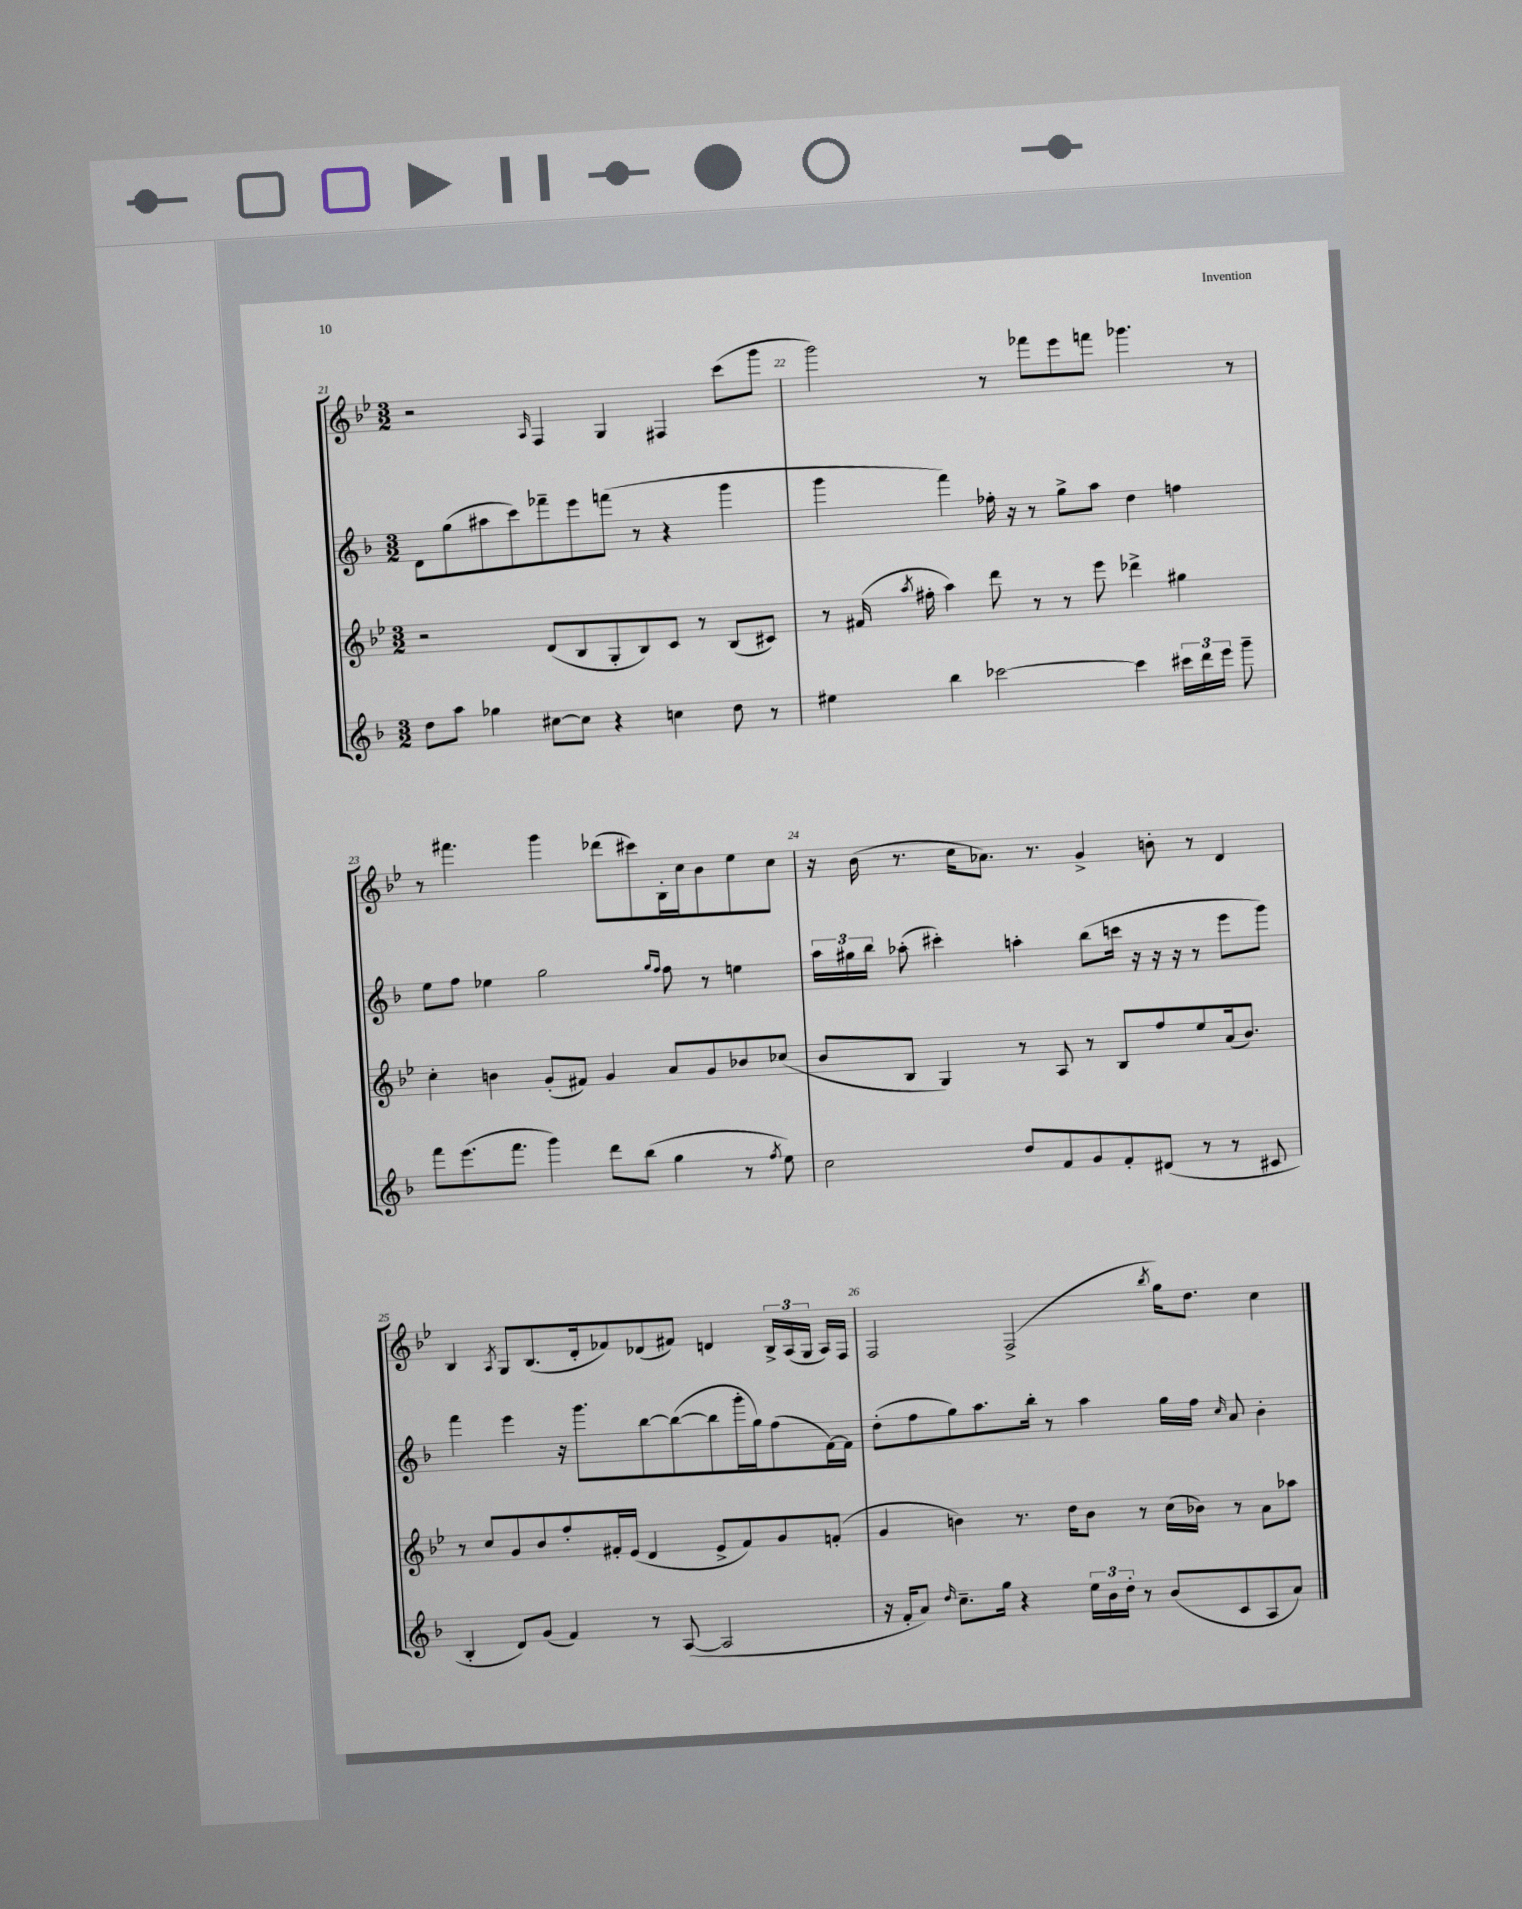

**kern	**kern	**kern	**kern
*staff4	*staff3	*staff2	*staff1
*clefG2	*clefG2	*clefG2	*clefG2
*k[b-]	*k[b-e-]	*k[b-]	*k[b-e-]
*M3/2	*M3/2	*M3/2	*M3/2
8dd	2r	8d	2r
8aa	.	(8gg	.
4gg-	.	8aa#	.
.	.	8ccc)	.
.	.	.	16qqA
[8cc#	(8d	8fff-~	4F
8cc#]	8B-	8eee	.
4r	8G'	(8fff	4G
.	8B-)	8r	.
4cc	8c	4r	4F#
.	8r	.	.
8dd	(8B-	4ggg	(8ccc
8r	8c#)	.	8ggg
=	=	=	=
4ee#	8r	4ggg	2ggg)
.	(16f#	.	.
.	8qaa	.	.
.	16ff#'	.	.
4bb-	4aa)	4fff)	.
[2ccc-	8ddd	16ff-'	8r
.	.	16r	.
.	8r	8r	8fff-
.	8r	8gg^	8eee-
.	8eee-	8aa	8fff
4ccc-]	4ddd-^	4dd	4.ggg-
24ccc#	4gg#	4ff	.
24ddd	.	.	.
24eee	.	.	.
8ggg~	.	.	8r
=	=	=	=
8fff	4cc'	8ee	8r
(8.eee	.	8ff	4.fff#
.	4b	4ee-	.
8.fff	.	.	.
4ggg)	(8g'	2gg	4ggg
.	8f#)	.	.
8ddd	4g	.	(8ddd-
(8bb-	.	.	8ccc#)
.	.	16qqgg	.
.	.	16qqff	.
4gg	8a	8ff	16B-'
.	.	.	16cc
.	8g	8r	8b-
8r	8b-	4ee	8ee-
8qff	.	.	.
8ee)	(8cc-	.	8cc
=	=	=	=
2cc	8b-	24aa	16r
.	.	24gg#	.
.	.	.	(16b-
.	.	24bb-	.
.	8B-	(8aa-'	8.r
.	4G)	4ccc#')	.
.	.	.	16cc
.	.	.	8.a-)
8dd	8r	4aa'	.
.	.	.	8.r
8f	8A	.	.
8g	8r	(8bb-	4g^
8f'	8B-	16ccc	.
.	.	16r	.
(8d#	8ff	16r	8b'
.	.	16r	.
8r	8ee-	8r	8r
8r	(16a	8eee	4d
.	8.b-)	.	.
8c#	.	8ggg)	.
=	=	=	=
4B-'	8r	4fff	4B-
.	8cc	.	.
.	.	.	8qA
8d)	8g	4eee	8G
(8g	8b-	.	(8.B-
4f)	8ff'	16r	.
.	.	8.ggg	16d'
.	16f#'	.	8f-)
.	(16e-	.	.
8r	4d	[8bb-	(8d-
([8A	.	(8bb-_	8f#)
2A]	8e-^	8bb-]	4d
.	8f#)	16ggg'	.
.	.	16gg)	.
.	8g	(8ff	24B-^
.	.	.	(24A
.	.	.	24G
.	(8f'	[16f)	16A)
.	.	16f]	16F
=	=	=	=
16r	4g	(8dd'	2F
16f'	.	.	.
8a)	.	8ff	.
16qqdd	.	.	.
8.cc~	4b)	8gg)	.
.	.	8.aa	.
16gg	.	.	.
4r	8.r	.	(2F^
.	.	16bb-'	.
.	.	8r	.
.	16dd	.	.
24ee	8b	4aa	.
24b-	.	.	.
24dd'	.	.	.
8r	8r	.	.
.	.	.	8qbb-
(8b-	(16cc	16gg	16gg)
.	16b-)	16ff	8.dd
.	.	16qqcc	.
8c	8r	8a	.
8A	8a	4b-'	4cc
8a)	8aa-	.	.
==	==	==	==
*-	*-	*-	*-
